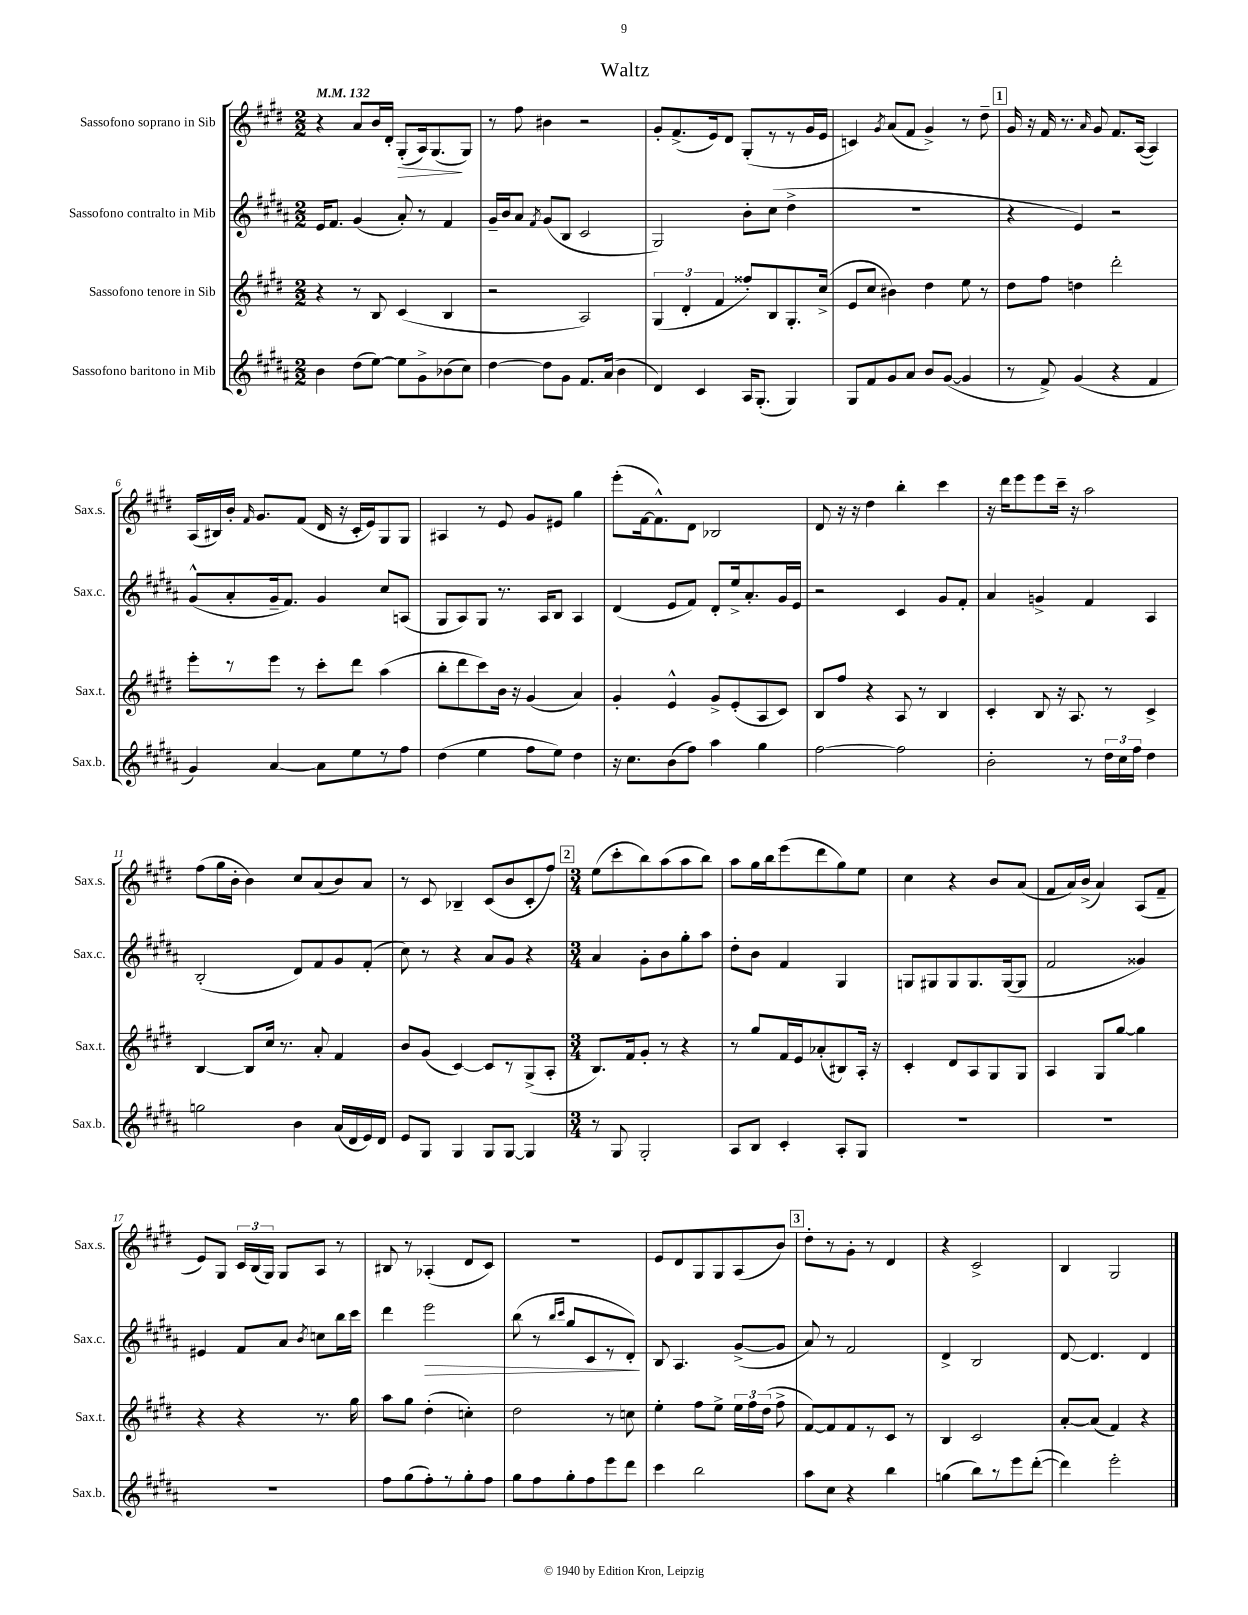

**kern	**kern	**kern	**kern
*staff4	*staff3	*staff2	*staff1
*clefG2	*clefG2	*clefG2	*clefG2
*k[f#c#g#d#a#]	*k[f#c#g#d#]	*k[f#c#g#d#a#]	*k[f#c#g#d#]
*M2/2	*M2/2	*M2/2	*M2/2
*MM132	*MM132	*MM132	*MM132
4b	4r	16e	4r
.	.	8.f#	.
(8dd#	8r	(4g#	8a
[8ee)	8B	.	16b
.	.	.	16d#'
8ee]	(4c#	8a#')	(8G#'
8g#^	.	8r	16A)
.	.	.	(8.G#
(8b-	4B	4f#	.
8cc#)	.	.	8G#)
=	=	=	=
[4dd#	2r	16g#~	8r
.	.	16b	.
.	.	8a#	8ff#
.	.	8qf#	.
8dd#]	.	(8g#	4b#
8g#	.	8B	.
8.f#	2A)	2c#	2r
(16a#	.	.	.
4b	.	.	.
=	=	=	=
4d#)	(6G#	2G#)	8g#'
.	.	.	(8.f#^
.	6d#'	.	.
4c#	.	.	.
.	.	.	16e)
.	6f#	.	.
.	.	.	8d#
16A#	8ff##')	8b'	(8G#'
(8.G#'	.	.	.
.	8B	(8cc#	8r
4G#)	8.G#'	4dd#^	8r
.	.	.	16g#
.	(16cc#^	.	16e
=	=	=	=
8G#	8e	1r	4c)
8f#	8cc#	.	.
.	.	.	8qg#
8g#	4b#)	.	(8a
8a#	.	.	8f#
8b	4dd#	.	4g#^)
([8g#	.	.	.
4g#]	8ee	.	8r
.	8r	.	8dd#~
=	=	=	=
8r	8dd#	4r	16g#
.	.	.	16r
8f#^)	8ff#	.	16f#
.	.	.	8.r
(4g#	4dd	4e)	.
.	.	.	16qqa
.	.	.	8g#
4r	2ddd#'	2r	8.f#
.	.	.	([16A
4f#	.	.	4A])
=	=	=	=
4g#)	8eee'	(8g#^^	(16A
.	.	.	16B#)
.	8r	8a#'	16b'
.	.	.	16qqf#
.	.	.	8.g#
[4a#	8eee	16g#~	.
.	.	8.f#)	.
.	8r	.	(8f#
8a#]	8ccc#'	4g#	16d#
.	.	.	16r
8ee	8ddd#	.	16c#'
.	.	.	16e)
8r	(4aa	8cc#	8G#
8ff#	.	(8A	8G#
=	=	=	=
(4dd#	8bb'	8G#	4A#
.	8ddd#	8A#)	.
4ee	8ccc#)	8G#	8r
.	16b	8.r	8e
.	16r	.	.
8ff#	(4g#	.	8g#
.	.	16A#	.
8ee)	.	8B	8e#
4dd#	4a)	4A#	4gg#
=	=	=	=
16r	4g#'	(4d#	(8eee'
8.cc#	.	.	.
.	.	.	[16f#
.	.	.	8.f#^^])
(8b	4e^^	8e	.
8ff#)	.	8f#)	8d#
4aa#	8g#^	8d#'	2B-
.	(8e'	16ee^	.
.	.	8.a#'	.
4gg#	8A	.	.
.	8c#)	16g#	.
.	.	16e	.
=	=	=	=
[2ff#	8B	2r	8d#
.	8ff#	.	16r
.	.	.	16r
.	4r	.	4dd#
2ff#]	8A	4c#	4bb'
.	8r	.	.
.	4B	8g#	4ccc#
.	.	8f#'	.
=	=	=	=
2b'	4c#'	4a#	16r
.	.	.	16ddd#
.	.	.	8eee
.	8B	4g^	8eee
.	16r	.	16ccc#~
.	8.A	.	16r
8r	.	4f#	2aa
24dd#	8r	.	.
24cc#	.	.	.
24ff#	.	.	.
4dd#	4c#^	4A#	.
=	=	=	=
2gg	[4B	(2B'	(8ff#
.	.	.	16gg#
.	.	.	16b'
.	8B]	.	4b)
.	16cc#	.	.
.	8.r	.	.
4b	.	8d#)	8cc#
.	8a'	8f#	(8a
(16a#	4f#	8g#	8b)
16d#	.	.	.
16e)	.	(8f#'	8a
16d#	.	.	.
=	=	=	=
8e	8b	8cc#)	8r
8G#	(8g#	8r	8c#
4G#	[4c#)	4r	4B-~
8G#	8c#]	8a#	(8c#
[8G#	8r	8g#	8b
4G#]	(8G#^	4r	8c#'
.	8A'	.	8ff#)
=	=	=	=
*M3/4	*M3/4	*M3/4	*M3/4
8r	8.B)	4a#	(8ee
8G#	.	.	8ccc#'
.	16f#	.	.
2G#'	8g#'	8g#'	8bb)
.	8r	8b	(8aa
.	4r	8gg#'	8aa
.	.	8aa#	8bb)
=	=	=	=
8A#	8r	8dd#'	8aa
8B	8gg#	8b	16gg#
.	.	.	16bb
4c#'	16f#	4f#	(8eee
.	16e	.	.
.	(8a-'	.	8ddd#
8A#'	8B#)	4G#	8gg#)
8G#	16A'	.	8ee
.	16r	.	.
=	=	=	=
2.r	4c#'	8G	4cc#
.	.	8G#	.
.	8d#	8G#	4r
.	8A	8.G#	.
.	8G#	.	8b
.	.	([16G#	.
.	8G#	8G#]	(8a
=	=	=	=
2.r	4A	2f#	8f#
.	.	.	16a)
.	.	.	(16b^
.	8G#	.	4a)
.	[8gg#	.	.
.	4gg#]	4g##)	(8A
.	.	.	8f#~
=	=	=	=
2.r	4r	4e#	8e)
.	.	.	8G#
.	4r	8f#	24c#
.	.	.	(24B
.	.	.	24G#)
.	.	8a#	8G#
.	.	8qb	.
.	8.r	8cc	8A
.	.	16bb	8r
.	16gg#	16ccc#	.
=	=	=	=
8ff#	8aa	4ddd#	8B#
(8gg#	8gg#	.	8r
8ff#')	(4dd#'	2eee	(4A-'
8r	.	.	.
8gg#'	4cc')	.	8d#
8ff#	.	.	8c#)
=	=	=	=
8gg#	2dd#	(8bb	2.r
8ff#	.	8r	.
.	.	16qqbb	.
.	.	16qqccc#	.
8gg#'	.	8gg#	.
8ff#	.	8c#	.
8eee	8r	8r	.
8ddd#	8cc	8d#')	.
=	=	=	=
4ccc#	4ee'	8B	8e
.	.	4.A#	8d#
2bb	8ff#	.	8G#
.	8ee^	.	8G#
.	24ee	([8g#^	(8A
.	24ff#	.	.
.	(24dd#	.	.
.	8ff#^	8g#]	8b)
=	=	=	=
8aa#	[8f#)	8a#)	8dd#'
8cc#	8f#]	8r	8r
4r	8f#	2f#	8g#'
.	8r	.	8r
4bb	8c#	.	4d#
.	8r	.	.
=	=	=	=
(4gg	4B	4d#^	4r
8bb)	2c#	2B	2c#^
8r	.	.	.
8eee	.	.	.
([8ddd#'	.	.	.
=	=	=	=
4ddd#])	[8a'	[8d#	4B
.	(8a]	4.d#]	.
2eee'	4f#)	.	2G#
.	4r	4d#	.
==	==	==	==
*-	*-	*-	*-
